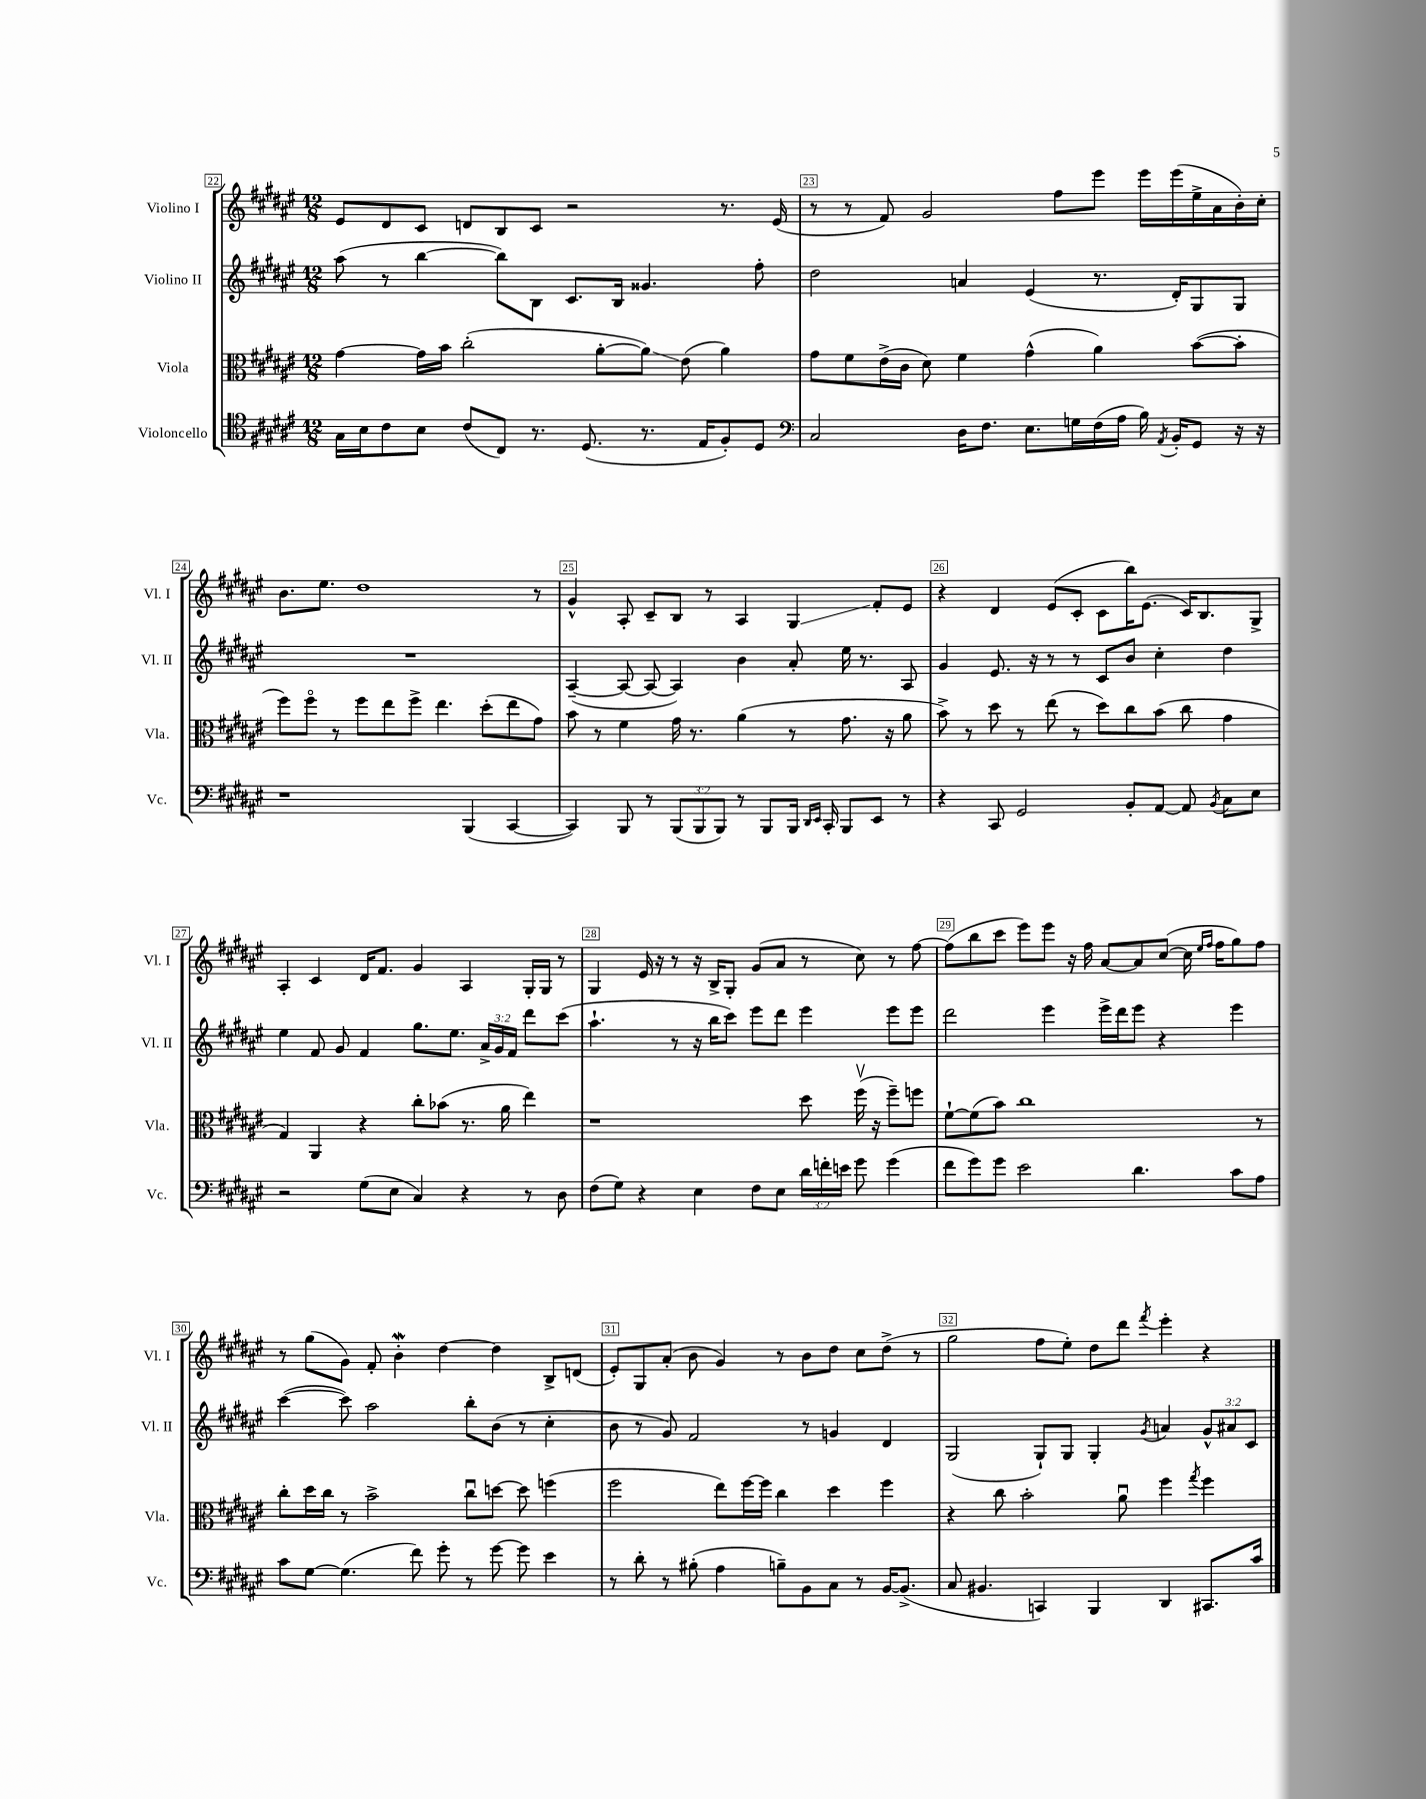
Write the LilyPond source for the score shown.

<<
\new StaffGroup <<
\new Staff = "s0" \with { instrumentName = "Violino I" shortInstrumentName = "Vl. I" } {
    \clef treble \key fis \major \numericTimeSignature \time 12/8
    \autoBeamOff eis'8[ dis'8 cis'8] d'8[ b8 cis'8] r2 r8. eis'16( |
    r8 r8 fis'8) gis'2 fis''8[ eis'''8] eis'''16[ eis'''16( eis''16-> ais'16 b'16-.) cis''16]-. |
    b'8.[ eis''8.] dis''1 r8 |
    gis'4-^ ais8-. cis'8[-- b8] r8 ais4 gis4\glissando fis'8[-. eis'8] |
    r4 dis'4 eis'8[( cis'8]-. cis'8[ b''16) eis'8.]( cis'16[) b8. gis8]-> |
    ais4-. cis'4 dis'16[ fis'8.] gis'4 ais4 gis16[-. gis16] r8 |
    gis4 eis'16 r16 r8 r16 b16[-> gis8]-. gis'8[( ais'8] r8 cis''8) r8 fis''8~ |
    fis''8[( b''8 cis'''8] eis'''8[) eis'''8] r16 fis''16 ais'8[~ ais'8 cis''8]~( cis''16 \grace { eis''16[ fis''16] } fis''16[ gis''8) fis''8] |
    r8 gis''8[( gis'8]) fis'8-. b'4-.\mordent dis''4~ dis''4 b8[-> d'8]( |
    eis'8[-.) gis8 ais'8]-.( b'8 gis'4) r8 b'8[ dis''8] cis''8[ dis''8]->( r8 |
    gis''2 fis''8[ eis''8]-.) dis''8[ dis'''8] \acciaccatura { fis'''8 } eis'''4-. r4 \bar "|." |
}
\new Staff = "s1" \with { instrumentName = "Violino II" shortInstrumentName = "Vl. II" } {
    \clef treble \key fis \major \numericTimeSignature \time 12/8 \override Staff.TupletNumber.text = #tuplet-number::calc-fraction-text
    \autoBeamOff ais''8( r8 b''4~ b''8[) b8] cis'8.[ b16] gisis'4. fis''8-. |
    dis''2 a'4 eis'4( r8. dis'16[-.) gis8 gis8] |
    R1. |
    ais4~--( ais8~ ais8~ ais4) b'4 ais'8-. eis''16 r8. ais8 |
    gis'4 eis'8. r16 r8 r8 cis'8[ b'8] cis''4-. dis''4 |
    eis''4 fis'8 gis'8 fis'4 gis''8.[ eis''8.] \tuplet 3/2 { ais'16[-> gis'16 fis'16] } dis'''8[ cis'''8]( |
    ais''4.-! r8 r16 b''16[ cis'''8]) eis'''8[ dis'''8] eis'''4 eis'''8[ eis'''8] |
    dis'''2 eis'''4 eis'''16[-> dis'''16 eis'''8] r4 eis'''4 |
    cis'''4~( cis'''8) ais''2 b''8[-. b'8]( r8 cis''4-. |
    b'8 r8 gis'8) fis'2 r8 g'4 dis'4 |
    gis2( gis8[-!) gis8] gis4-. \acciaccatura { gis'8 } a'4 \tuplet 3/2 { gis'8[-^ ais'8 cis'8] } \bar "|." |
}
\new Staff = "s2" \with { instrumentName = "Viola" shortInstrumentName = "Vla." } {
    \clef alto \key fis \major \numericTimeSignature \time 12/8
    \autoBeamOff gis'4~ gis'16[ b'16] cis''2-.( ais'8[~-. ais'8]\glissando) eis'8( ais'4) |
    gis'8[ fis'8 eis'16->( cis'16] dis'8) fis'4 gis'4-^( ais'4) b'8[~( b'8]-. |
    fis''8[) fis''8]\flageolet r8 fis''8[ eis''8 fis''8]-> eis''4. dis''8[-.( eis''8 gis'8]) |
    b'8 r8 fis'4 gis'16 r8. ais'4( r8 gis'8. r16 ais'8 |
    b'8->) r8 dis''8 r8 eis''8( r8 dis''8[) cis''8 b'8]( cis''8 gis'4 |
    gis4) ais,4 r4 cis''8[-. bes'8]( r8. ais'16 eis''4) |
    r1 dis''8 fis''16\upbow( r16 fis''8[--) f''8] |
    fis'8[~-! fis'8( b'8]) cis''1 r8 |
    cis''8[-. dis''16 cis''16] r8 b'2-> cis''8[\downbow d''8]~ d''8 f''4( |
    fis''2 eis''8[) fis''16~ fis''16] cis''4 dis''4 fis''4 |
    r4 cis''8 b'2-. ais'8\downbow fis''4 \acciaccatura { gis''8 } fis''4 \bar "|." |
}
\new Staff = "s3" \with { instrumentName = "Violoncello" shortInstrumentName = "Vc." } {
    \clef tenor \key fis \major \numericTimeSignature \time 12/8 \override Staff.TupletNumber.text = #tuplet-number::calc-fraction-text
    \autoBeamOff gis16[ b16 cis'8 b8] cis'8[( cis8]) r8. dis8.( r8. eis16[ fis8-.) dis8] |
    \clef bass cis2 dis16[ fis8.] eis8.[ g16 fis16( ais16] b16) \acciaccatura { ais,8 } b,16[-. gis,8] r16 r16 |
    r1 b,,4( cis,4~ |
    cis,4) b,,8 r8 \tuplet 3/2 { b,,8[( b,,8 b,,8]) } r8 b,,8[ b,,16] \grace { dis,16[ eis,16] } cis,16-. b,,8[ eis,8] r8 |
    r4 cis,8 gis,2 b,8[-. ais,8]~ ais,8 \acciaccatura { b,8 } cis8[ eis8] |
    r2 gis8[( eis8] cis4) r4 r8 dis8 |
    fis8[( gis8]) r4 eis4 fis8[ eis8] \tuplet 3/2 { dis'16[ f'16-. e'16] } gis'8 gis'4( |
    fis'8[ gis'8) gis'8] eis'2 dis'4. cis'8[ ais8] |
    cis'8[ gis8]~ gis4.( fis'8) gis'8-. r8 gis'8~ gis'8 eis'4 |
    r8 dis'8-. r8 bis8-.( ais4 b8[--) b,8 cis8] r8 b,16[~ b,8.]->( |
    cis8 bis,4. c,4) b,,4 dis,4 cis,8.[ cis'16] \bar "|." |
}
>>
>>
\layout { \context { \Score currentBarNumber = #22 \override BarNumber.break-visibility = ##(#f #t #t) barNumberVisibility = #all-bar-numbers-visible \override BarNumber.stencil = #(make-stencil-boxer 0.1 0.3 ly:text-interface::print) } }
